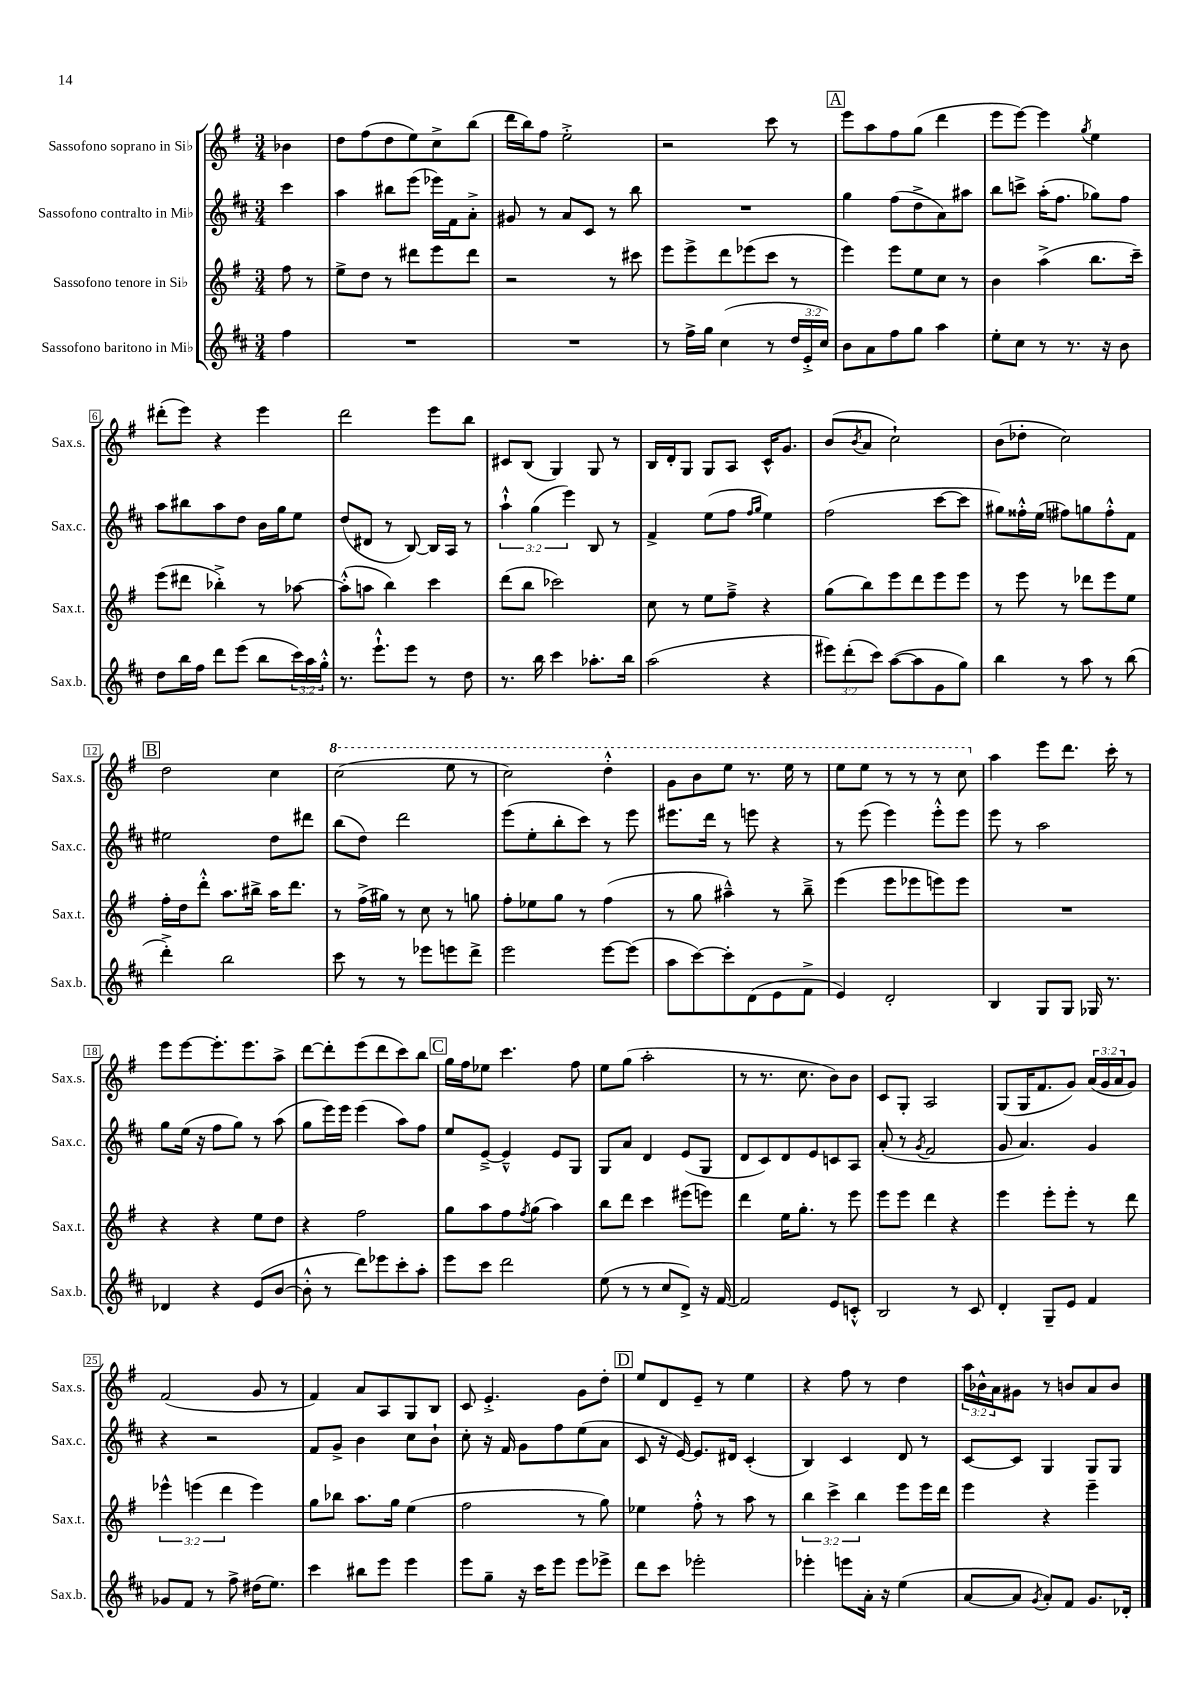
<<
\new StaffGroup <<
\new Staff = "s0" \with { instrumentName = "Sassofono soprano in Sib" shortInstrumentName = "Sax.s." } {
    \clef treble \key g \major \numericTimeSignature \time 3/4 \override Staff.TupletNumber.text = #tuplet-number::calc-fraction-text \partial 4
    bes'4 |
    d''8 fis''8( d''8 e''8) c''8-> b''8( |
    d'''16 b''16) fis''8 e''2-.-> |
    r2 c'''8 r8 |
    \mark \markup { \box "A" } e'''8 a''8 fis''8 g''8( d'''4 |
    e'''8 e'''8~) e'''4 \acciaccatura { g''8 } e''4 |
    dis'''8-.( e'''8) r4 e'''4 |
    d'''2 e'''8 b''8 |
    cis'8 b8( g4) g8 r8 |
    b16 d'16-. g8 g8 a8 c'16-^ g'8. |
    b'8( \acciaccatura { b'8 } a'8 c''2-!) |
    b'8( des''8-. c''2) |
    \mark \markup { \box "B" } d''2 c''4 |
    \ottava #1 c'''2( e'''8 r8 |
    c'''2) d'''4-.-^ |
    g''8 b''8 e'''8 r8. e'''16 r8 |
    e'''8 e'''8 r8 r8 r8 c'''8 \ottava #0 |
    a''4 e'''8 d'''8. c'''16-. r8 |
    e'''8 e'''8~ e'''8.-. e'''8. a''8-> |
    d'''8~ d'''8-. e'''8( d'''8 c'''8) b''8 |
    \mark \markup { \box "C" } g''16 fis''16 ees''8 c'''4. fis''8 |
    e''8 g''8( a''2-. |
    r8 r8. c''8. b'8) b'8 |
    c'8 g8-. a2 |
    g8( g16 fis'8. g'8) \tuplet 3/2 { a'16( g'16 a'16 } g'8) |
    fis'2( g'8 r8 |
    fis'4) a'8 a8 g8 b8 |
    c'8 e'4.-.-> g'8 d''8-. |
    \mark \markup { \box "D" } e''8 d'8 e'8-- r8 e''4 |
    r4 fis''8 r8 d''4 |
    \tuplet 3/2 { a''16 bes'16-^ a'16 } gis'8 r8 b'8 a'8 b'8 \bar "|." |
}
\new Staff = "s1" \with { instrumentName = "Sassofono contralto in Mib" shortInstrumentName = "Sax.c." } {
    \clef treble \key d \major \numericTimeSignature \time 3/4 \override Staff.TupletNumber.text = #tuplet-number::calc-fraction-text \partial 4
    cis'''4 |
    a''4 bis''8 e'''8( ees'''16) fis'16 a'8-.-> |
    gis'8 r8 a'8 cis'8 r8 b''8 |
    R2. |
    \mark \markup { \box "A" } g''4 fis''8( d''8-> a'8) ais''8 |
    b''8 c'''8-> a''16-.( fis''8. ges''8) fis''8 |
    a''8 bis''8 a''8 d''8 b'16 g''16 e''8 |
    d''8( dis'8 r8 b8~) b16 a16 r8 |
    \tuplet 3/2 { a''4-!-^ g''4( e'''4) } b8 r8 |
    fis'4-> e''8( fis''8 \grace { fis''16 g''16 } e''4) |
    fis''2( cis'''8~ cis'''8 |
    gis''8) fisis''16-.-^ e''16( fis''8) g''8 fis''8-.-^ fis'8 |
    \mark \markup { \box "B" } eis''2 d''8 dis'''8 |
    b''8( d''8) d'''2 |
    e'''8( e''8-. b''8-. cis'''8) r8 e'''8 |
    eis'''8. d'''16 r8 e'''8 r4 |
    r8 e'''8( e'''4) e'''8-.-^ e'''8 |
    e'''8 r8 a''2 |
    g''8 e''16( r16 fis''8 g''8) r8 a''8( |
    g''8 e'''16) e'''16 e'''4( a''8) fis''8 |
    \mark \markup { \box "C" } e''8 e'8~---> e'4---^ e'8 g8 |
    g8 a'8 d'4 e'8( g8 |
    d'8 cis'8) d'8 e'8 c'8 a8 |
    a'8-.( r8 \acciaccatura { g'8 } fis'2 |
    g'8 a'4.) g'4 |
    r4 r2 |
    fis'8 g'8-> b'4 cis''8 b'8-! |
    cis''8-. r16 fis'16 g'8 fis''8 e''8( a'8 |
    \mark \markup { \box "D" } cis'8 r16 e'16~) e'8. dis'16 cis'4-.( |
    b4) cis'4 d'8 r8 |
    cis'8~ cis'8 g4 g8 g8 \bar "|." |
}
\new Staff = "s2" \with { instrumentName = "Sassofono tenore in Sib" shortInstrumentName = "Sax.t." } {
    \clef treble \key g \major \numericTimeSignature \time 3/4 \override Staff.TupletNumber.text = #tuplet-number::calc-fraction-text \partial 4
    fis''8 r8 |
    e''8-> d''8 r8 dis'''8 e'''8 dis'''8 |
    r2 r8 cis'''8 |
    e'''8 e'''8-> d'''8 ees'''8( c'''8 r8 |
    \mark \markup { \box "A" } e'''4) e'''8 e''8 c''8 r8 |
    b'4 a''4->( b''8. c'''16--) |
    e'''8( dis'''8 bes''4-.->) r8 aes''8~ |
    aes''8-.-^( a''8 b''4) c'''4 |
    d'''8( b''8 ces'''2) |
    c''8 r8 e''8 fis''8---> r4 |
    g''8( b''8) e'''8 d'''8 e'''8 e'''8 |
    r8 e'''8 r8 des'''8 e'''8 e''8 |
    \mark \markup { \box "B" } fis''16-. d''16 d'''8-.-^ a''8. bis''16-> a''16 d'''8. |
    r8 fis''16->( gis''16) r8 c''8 r8 g''8 |
    fis''8-. ees''8 g''8 r8 fis''4( |
    r8 g''8 ais''4---^) r8 b''8---> |
    e'''4( e'''8 ees'''8 e'''8) e'''8 |
    R2. |
    r4 r4 e''8 d''8 |
    r4 fis''2 |
    \mark \markup { \box "C" } g''8 a''8 fis''8 \acciaccatura { fis''8 } g''8( a''4) |
    b''8 d'''8 c'''4 eis'''8( e'''8) |
    d'''4 e''16 g''8.-. r8 e'''8 |
    e'''8 e'''8 d'''4 r4 |
    e'''4 e'''8-. e'''8-. r8 d'''8 |
    \tuplet 3/2 { ees'''4-^ e'''4( d'''4 } e'''4) |
    g''8 bes''8 a''8. g''16 e''4( |
    fis''2 r8 g''8) |
    \mark \markup { \box "D" } ees''4 fis''8-.-^ r8 a''8 r8 |
    \tuplet 3/2 { b''4 c'''4-> b''4 } e'''8 e'''16 d'''16 |
    e'''4 r4 e'''4-- \bar "|." |
}
\new Staff = "s3" \with { instrumentName = "Sassofono baritono in Mib" shortInstrumentName = "Sax.b." } {
    \clef treble \key d \major \numericTimeSignature \time 3/4 \override Staff.TupletNumber.text = #tuplet-number::calc-fraction-text \partial 4
    fis''4 |
    R2. |
    R2. |
    r8 fis''16-> g''16 cis''4( r8 \tuplet 3/2 { d''16 e'16-.-> cis''16) } |
    \mark \markup { \box "A" } b'8 a'8 fis''8 g''8 a''4 |
    e''8-. cis''8 r8 r8. r16 b'8 |
    d''8 b''16 fis''16 d'''8 e'''8( b''8 \tuplet 3/2 { cis'''16) a''16 g''16-.-^ } |
    r8. e'''8.-!-^ e'''8 r8 d''8 |
    r8. b''16 cis'''4 aes''8.-. b''16 |
    a''2( r4 |
    \tuplet 3/2 { eis'''8) d'''8-.( cis'''8) } a''8~( a''8 g'8 g''8) |
    b''4 r8 a''8 r8 b''8( |
    \mark \markup { \box "B" } d'''4-.->) b''2 |
    cis'''8 r8 r8 ees'''8 e'''8 d'''8-> |
    e'''2 e'''8~ e'''8( |
    a''8 cis'''8~) cis'''8-. d'8( e'8 fis'8-> |
    e'4) d'2-. |
    b4 g8 g8 ges16 r8. |
    des'4 r4 e'8( b'8~ |
    b'8-.-^ r8 d'''8) ees'''8 cis'''8-. a''8-. |
    \mark \markup { \box "C" } e'''8 cis'''8 d'''2 |
    e''8( r8 r8 cis''8 d'8->) r16 fis'16~ |
    fis'2 e'8 c'8-.-^ |
    b2 r8 cis'8 |
    d'4-. g8-- e'8 fis'4 |
    ges'8 fis'8 r8 fis''8-> dis''16( e''8.) |
    cis'''4 bis''8 e'''8 e'''4 |
    e'''8 g''8-- r16 cis'''16 e'''8 e'''8 ees'''8-> |
    \mark \markup { \box "D" } d'''8 cis'''8 ees'''2-. |
    ees'''4-. e'''8 a'16-. r16 e''4( |
    a'8~ a'8 \acciaccatura { g'8 } a'8-.) fis'8 g'8. des'16-. \bar "|." |
}
>>
>>
\layout { \context { \Score \override BarNumber.stencil = #(make-stencil-boxer 0.1 0.3 ly:text-interface::print) } }
